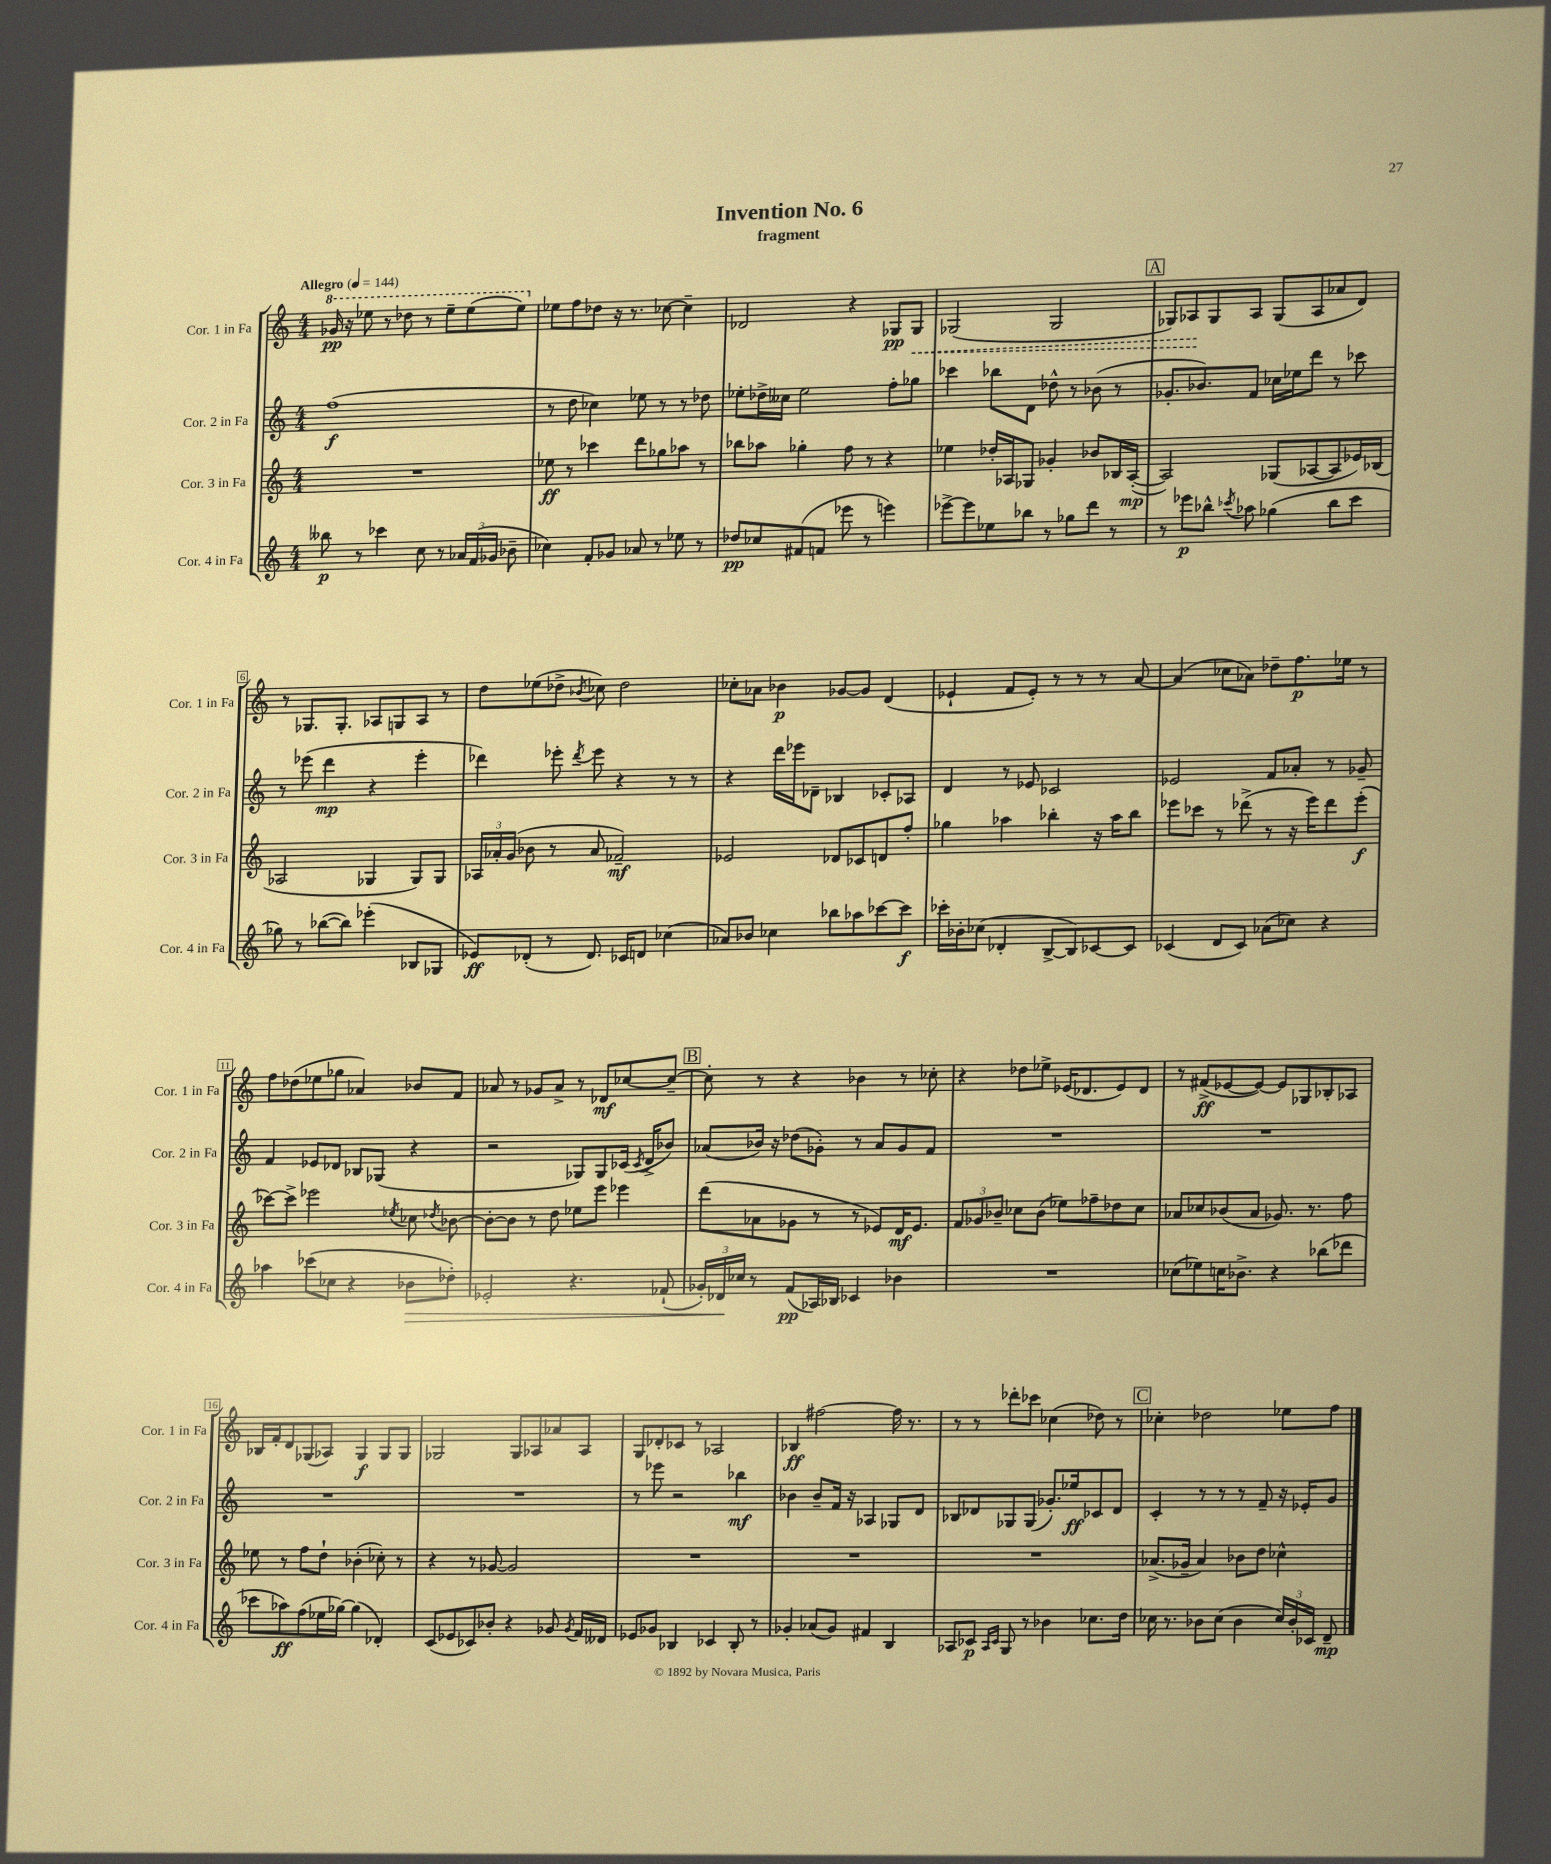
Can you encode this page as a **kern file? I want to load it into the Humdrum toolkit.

**kern	**dynam	**kern	**dynam	**kern	**dynam	**kern	**dynam
*part4	*part4	*part3	*part3	*part2	*part2	*part1	*part1
*staff4	*staff4	*staff3	*staff3	*staff2	*staff2	*staff1	*staff1
*I"Cor. 4 in Fa	*	*I"Cor. 3 in Fa	*	*I"Cor. 2 in Fa	*	*I"Cor. 1 in Fa	*
*I'Cor. 4 in Fa	*	*I'Cor. 3 in Fa	*	*I'Cor. 2 in Fa	*	*I'Cor. 1 in Fa	*
*clefG2	*	*clefG2	*	*clefG2	*	*clefG2	*
*k[]	*	*k[]	*	*k[]	*	*k[]	*
*M4/4	*	*M4/4	*	*M4/4	*	*M4/4	*
*MM144	*	*MM144	*	*MM144	*	*MM144	*
*	*	*	*	*	*	*8va	*
=1	=1	=1	=1	=1	=1	=1	=1
!	!	!	!	!	!	!LO:TX:a:B:t=Allegro	!
8bb--X\	p	1r	.	(1ff	f	16gg-X/	pp
.	.	.	.	.	.	16r	.
8r	.	.	.	.	.	8eee-X\	.
4ccc-X\	.	.	.	.	.	8r	.
.	.	.	.	.	.	8ddd-X\	.
8cc\	.	.	.	.	.	8r	.
8r	.	.	.	.	.	8eee-~\L	.
24a-X/LL	.	.	.	.	.	(8eee-\	.
(24f/	.	.	.	.	.	.	.
24g-X/JJ	.	.	.	.	.	.	.
8b-X~\	.	.	.	.	.	8eee-\J)	.
=2	=2	=2	=2	=2	=2	=2	=2
*	*	*	*	*	*	*X8va	*
4cc-X\)	.	8ee-X\	ff	8r	.	8ee-X\L	.
.	.	8r	.	8dd\	.	8ff\	.
8f'/L	.	4ccc-X\	.	4cc-X\)	.	8dd-X\J	.
8g-X/J	.	.	.	.	.	16r	.
.	.	.	.	.	.	8.r	.
8a-X/	.	8ddd\L	.	8ee-X\	.	.	.
8r	.	8gg-X\	.	8r	.	[8cc-X\	.
8ee-X\	.	8aa-X\J	.	8r	.	4cc-~\]	.
8r	.	8r	.	8dd-X\	.	.	.
=3	=3	=3	=3	=3	=3	=3	=3
8dd-X/L	pp	8bb-X\L	.	8ee-X'\L	.	2d-X/	.
8cc-X/	.	8aa-X\J	.	16dd-X^\L	.	.	.
.	.	.	.	16cc--X\JJ	.	.	.
(8f#X/	.	4gg-X'\	.	2ee-\	.	.	.
8fn/J	.	.	.	.	.	.	.
8eee-X\	.	8ff\	.	.	.	4r	.
8r	.	8r	.	.	.	.	.
4eeen\)	.	4r	.	8ff'\L	.	8G-X/L	pp
!	!	!	!	!	!	!	!LO:HP:b
.	.	.	.	8gg-X\J	.	8G-/J	<
=4	=4	=4	=4	=4	=4	=4	=4
[8eee-X^\L	.	4ee-X\	.	4ccc-X\	.	(2G-X/	.
8eee-\]	.	.	.	.	.	.	.
8ee-X\	.	16dd-X'/LL	.	8bb-X\L	.	.	.
.	.	16A-X/J	.	.	.	.	.
8bb-X\J	.	8G-X/J	.	8d\J	.	.	.
8r	.	4g-X'/	.	8dd-X^^\	.	2G-/	.
8gg-X\L	.	.	.	8r	.	.	.
8ddd\J	.	8b-X/L	.	(8b-X\	.	.	.
8r	.	16B-X/L	.	8r	.	.	.
.	.	([16A-'/JJ	mp	.	.	.	.
!!LO:REH:place=s1:t=A
=5	=5	=5	=5	=5	=5	=5	=5
8r	.	2A-/])	.	8.g-X'/L	.	8G-X/L)	.
8eee-X\L	p	.	.	.	.	8A-X/	.
.	.	.	.	8.b-X/)	.	.	.
8bb-X^^\J	.	.	.	.	.	8G-/	[
8qccc-X/	.	.	.	.	.	.	.
8aa-X\	.	.	.	8f/J	.	8A-/J	.
(4gg-X\	.	(8G-X/L	.	16cc-X\LL	.	(8G-/L	.
.	.	.	.	16ee-X\J	.	.	.
.	.	[8A-X/	.	8ddd\J	.	8A-/	.
8bb-\L	.	8A-/]	.	8r	.	8a-X/	.
8ccc-\J	.	16e-X/L)	.	8ccc-X\	.	8d/J)	.
.	.	(16B-X/JJ	.	.	.	.	.
!!LO:LB:g=z
=6	=6	=6	=6	=6	=6	=6	=6
8gg-X\)	.	2A-X/	.	8r	.	8r	.
8r	.	.	.	(8eee-X\	.	8.G-X/L	.
([8bb-X\L	.	.	.	4ddd\	mp	.	.
.	.	.	.	.	.	8.G-'/J	.
8bb-\J])	.	.	.	.	.	.	.
(4eee-X'\	.	4G-X/	.	4r	.	8A-X/L	.
.	.	.	.	.	.	8Gn/	.
8B-X/L	.	8G-/L)	.	4eee-'\	.	8A-/J	.
8G-X/J	.	8G-/J	.	.	.	8r	.
=7	=7	=7	=7	=7	=7	=7	=7
8e-X/L)	ff	24A-X/LL	.	4ddd-X\)	.	8dd\L	.
.	.	24a-X'/	.	.	.	.	.
.	.	(24g/JJ	.	.	.	.	.
(8d-X'/J	.	8b-X\	.	.	.	(8ee-X\	.
8r	.	8r	.	8eee-X'\	.	8dd-X^\J	.
.	.	.	.	8qddd-/	.	8qb-X/	.
8.d-/)	.	8a-/	.	8eee-\	.	8cc-X\)	.
.	.	2f-X~/)	mf	4r	.	2dd-\	.
16c-X/KL	.	.	.	.	.	.	.
8dn/J	.	.	.	.	.	.	.
(4cc-X\	.	.	.	8r	.	.	.
.	.	.	.	8r	.	.	.
=8	=8	=8	=8	=8	=8	=8	=8
8a-X/L)	.	2e-X/	.	4r	.	8cc-X'\L	.
8b-X/J	.	.	.	.	.	8a-X\J	.
4cc-X\	.	.	.	16ddd\LL	.	4b-X\	p
.	.	.	.	16eee-X\J	.	.	.
.	.	.	.	8d-X~\J	.	.	.
8bb-X\L	.	8d-X/L	.	4B-X/	.	[8g-X/L	.
8aa-X\	.	8c-X/	.	.	.	8g-/J]	.
[8ccc-X\	.	8dn/	.	8c-X'/L	.	(4d/	.
8ccc-\J]	f	8ff'/J	.	8A-X/J	.	.	.
=9	=9	=9	=9	=9	=9	=9	=9
16ccc-X'\LL	.	4gg-X\	.	4d/	.	4e-X`/	.
16b-X'\J	.	.	.	.	.	.	.
(8cc-X\J	.	.	.	.	.	.	.
4d-X'/	.	4aa-X\	.	8r	.	8f/L	.
.	.	.	.	8e-X/	.	8e-'/J)	.
[8B^/L	.	4bb-X'\	.	2c-X/	.	8r	.
8B/])	.	.	.	.	.	8r	.
[8c-X/	.	16r	.	.	.	8r	.
.	.	16aa-\KL	.	.	.	.	.
8c-/J]	.	8bb-\J	.	.	.	[8a/	.
=10	=10	=10	=10	=10	=10	=10	=10
(4c-X/	.	8eee-X\L	.	2e-X/	.	(4a/]	.
.	.	8ccc-X\J	.	.	.	.	.
8d/L	.	8r	.	.	.	8cc-X\L	.
8c-/J)	.	(8ddd-X^\	.	.	.	8a-X\J)	.
(8a-X\L	.	8r	.	8f/L	.	8dd-X~\L	.
8cc-X\J)	.	16r	.	8a-X'/J	.	8.ff\	p
.	.	16eee-\KL)	.	.	.	.	.
4r	.	8ddd-\	.	8r	.	.	.
.	.	.	.	.	.	16ee-X\Jk	.
.	.	(8eee-'\J	f	8g-X~/	.	8r	.
!!LO:LB:g=z
=11	=11	=11	=11	=11	=11	=11	=11
4aa-X\	.	[8ccc-X\L)	.	4f/	.	8ff\L	.
.	.	8ccc-^\J]	.	.	.	(8dd-X\	.
(8ccc-X\L	.	2eee-X\	.	8e-X/L	.	8ee-X\	.
8cc-X\J	.	.	.	8d-X/J	.	8gg-X\J	.
4r	.	.	.	8B-X/L	.	4a-X/)	.
.	.	.	.	(8G-X/J	.	.	.
.	.	8qee-X/	.	.	.	.	.
!	!LO:HP:b	!	!	!	!	!	!
8b-X\L	>	8cc-X\	.	4r	.	8b-X/L	.
.	.	8qdd-X/	.	.	.	.	.
8dd-X'\J)	.	[8b-X\	.	.	.	8f/J	.
=12	=12	=12	=12	=12	=12	=12	=12
2e-X'/	.	8b-'\L_	.	2r	.	8a-X/	.
.	.	8b-\J]	.	.	.	8r	.
.	.	8r	.	.	.	8g-X/L	.
.	.	8dd\	.	.	.	8a-^/J	.
4.r	.	8ee-X\L	.	8G-X/L)	.	8r	.
.	.	8eee\J	.	8G-/	.	8d-X/L	mf
.	.	4eee-X\	.	(16c-X/Jk	.	[8cc-X/	.
.	.	.	.	8qc-/	.	.	.
.	.	.	.	16d^/KL	.	.	.
(8f-X`/	.	.	.	8b-X/J)	.	8cc-~/J_	.
!!LO:REH:place=s1:t=B
=13	=13	=13	=13	=13	=13	=13	=13
24g-X'/LL)	.	(8ddd\L	.	(8a-X/L	.	8cc-'\]	.
24d-X/	.	.	.	.	.	.	.
24cc-X/JJ	]	.	.	.	.	.	.
8r	.	8a-X\	.	16b-X/Jk)	.	8r	.
.	.	.	.	16r	.	.	.
(8f/L	pp	8g-X\J	.	(8dd-X\L	.	4r	.
16A-X/L)	.	8r	.	8g-X'\J)	.	.	.
16B-X/JJ	.	.	.	.	.	.	.
4c-X/	.	8r	.	8r	.	4b-X\	.
.	.	8e-X/L)	.	8a-/L	.	.	.
4b-X\	.	16d/K	mf	8g-/	.	8r	.
.	.	8.e-/J	.	.	.	.	.
.	.	.	.	8f/J	.	8cc-X'\	.
=14	=14	=14	=14	=14	=14	=14	=14
1r	.	12f/L	.	1r	.	4r	.
.	.	12g-X/	.	.	.	.	.
.	.	12b-X~/J	.	.	.	.	.
.	.	8cc-X\L	.	.	.	8dd-X\L	.
.	.	(8b-\J	.	.	.	8ee-X^\J	.
.	.	8ee-X\L)	.	.	.	(16e-X/KL	.
.	.	.	.	.	.	8.d-X/	.
.	.	8ff-X~\	.	.	.	.	.
.	.	8dd-X\	.	.	.	8e-/)	.
.	.	8cc-\J	.	.	.	8d-/J	.
=15	=15	=15	=15	=15	=15	=15	=15
(8cc-X\L	.	8a-X/L	.	1r	.	8r	.
8ee-X\)	.	8cc-X/	.	.	.	(8f#X^/L	ff
16ccn\K	.	(8b-X/	.	.	.	[8e-X/	.
8.b-X^\J	.	.	.	.	.	.	.
.	.	8a-/J	.	.	.	8e-/J_)	.
4r	.	8.g-X/)	.	.	.	8e-/L]	.
.	.	.	.	.	.	8G-X/	.
.	.	8.r	.	.	.	.	.
(8bb-X\L	.	.	.	.	.	8B-X'/	.
8ddd-X\J	.	8ff\	.	.	.	8A-X/J	.
!!LO:LB:g=z
=16	=16	=16	=16	=16	=16	=16	=16
8ccc-X\L	.	8ee-X\	.	1r	.	16B-X/LL	.
.	.	.	.	.	.	16f'/J	.
8aa-X\)	ff	8r	.	.	.	8d/	.
(8ff\	.	8ff\L	.	.	.	(8G-X/	.
16ee-X\L	.	8dd`\J	.	.	.	8A-X/J)	.
[16gg-X\JJ)	.	.	.	.	.	.	.
(4gg-\]	.	(4b-X'\	.	.	.	4G-/	f
4d-X'/)	.	8cc-X'\)	.	.	.	8G-/L	.
.	.	8r	.	.	.	8G-/J	.
=17	=17	=17	=17	=17	=17	=17	=17
(8c/L	.	4r	.	1r	.	2G-X/	.
8e-X/	.	.	.	.	.	.	.
8c-X/)	.	8r	.	.	.	.	.
8b-X'/J	.	[8g-X/	.	.	.	.	.
4r	.	2g-/]	.	.	.	8G-/L	.
.	.	.	.	.	.	8A-X/	.
8g-X/	.	.	.	.	.	8a-X/	.
8qg-/	.	.	.	.	.	.	.
16f/LL	.	.	.	.	.	8A-/J	.
16d--X/JJ	.	.	.	.	.	.	.
=18	=18	=18	=18	=18	=18	=18	=18
8e-X/L	.	1r	.	8r	.	8G/L	.
8g-X/J	.	.	.	8eee-X\	.	8d-X'/	.
4B-X/	.	.	.	2r	.	8c-X/J	.
.	.	.	.	.	.	8r	.
4c-X/	.	.	.	.	.	2A-X/	.
8B-'/	.	.	.	4bb-X\	mf	.	.
8r	.	.	.	.	.	.	.
=19	=19	=19	=19	=19	=19	=19	=19
4g-X'/	.	1r	.	4b-X\	.	4B-X/	ff
(8a-X/L	.	.	.	8b-~/L	.	[2ff#X\	.
8g-/J)	.	.	.	16f/Jk	.	.	.
.	.	.	.	16r	.	.	.
4f#X/	.	.	.	4A-X/	.	.	.
4B/	.	.	.	8G-X/L	.	16ff#\]	.
.	.	.	.	.	.	8.r	.
.	.	.	.	8d/J	.	.	.
=20	=20	=20	=20	=20	=20	=20	=20
8A-X/L	.	1r	.	8B-X/L	.	8r	.
8c-X/J	p	.	.	8d-X/	.	8r	.
16qqA-/LL	.	.	.	.	.	.	.
16qqc-/JJ	.	.	.	.	.	.	.
8G/	.	.	.	8G-X/	.	8ddd-X'\L	.
8r	.	.	.	(8G-/J	.	8ccc-X\J	.
4b-X\	.	.	.	8.g-X'/L)	.	(4cc-X\	.
.	.	.	.	16ee-X/k	ff	.	.
8.cc-X\L	.	.	.	8c-X/	.	8dd-X\)	.
.	.	.	.	8d-/J	.	8r	.
16dd\Jk	.	.	.	.	.	.	.
!!LO:REH:place=s1:t=C
=21	=21	=21	=21	=21	=21	=21	=21
16cc-X\	.	(8.a-X^/L	.	4c'/	.	4cc-X'\	.
8.r	.	.	.	.	.	.	.
.	.	16g-X~/Jk	.	.	.	.	.
8b-X\L	.	4a-/)	.	8r	.	2dd-X\	.
(8cc-\J	.	.	.	8r	.	.	.
4b-\	.	8b-X\L	.	8r	.	.	.
.	.	8dd\J	.	8f~/	.	.	.
24cc-/LL)	.	4cc-X^^\	.	16r	.	8ee-X\L	.
24b-'/	.	.	.	.	.	.	.
.	.	.	.	16e-X'/KL	.	.	.
24c-X/JJ	.	.	.	.	.	.	.
8d~/	mp	.	.	8g/J	.	8ff\J	.
==	==	==	==	==	==	==	==
*-	*-	*-	*-	*-	*-	*-	*-
